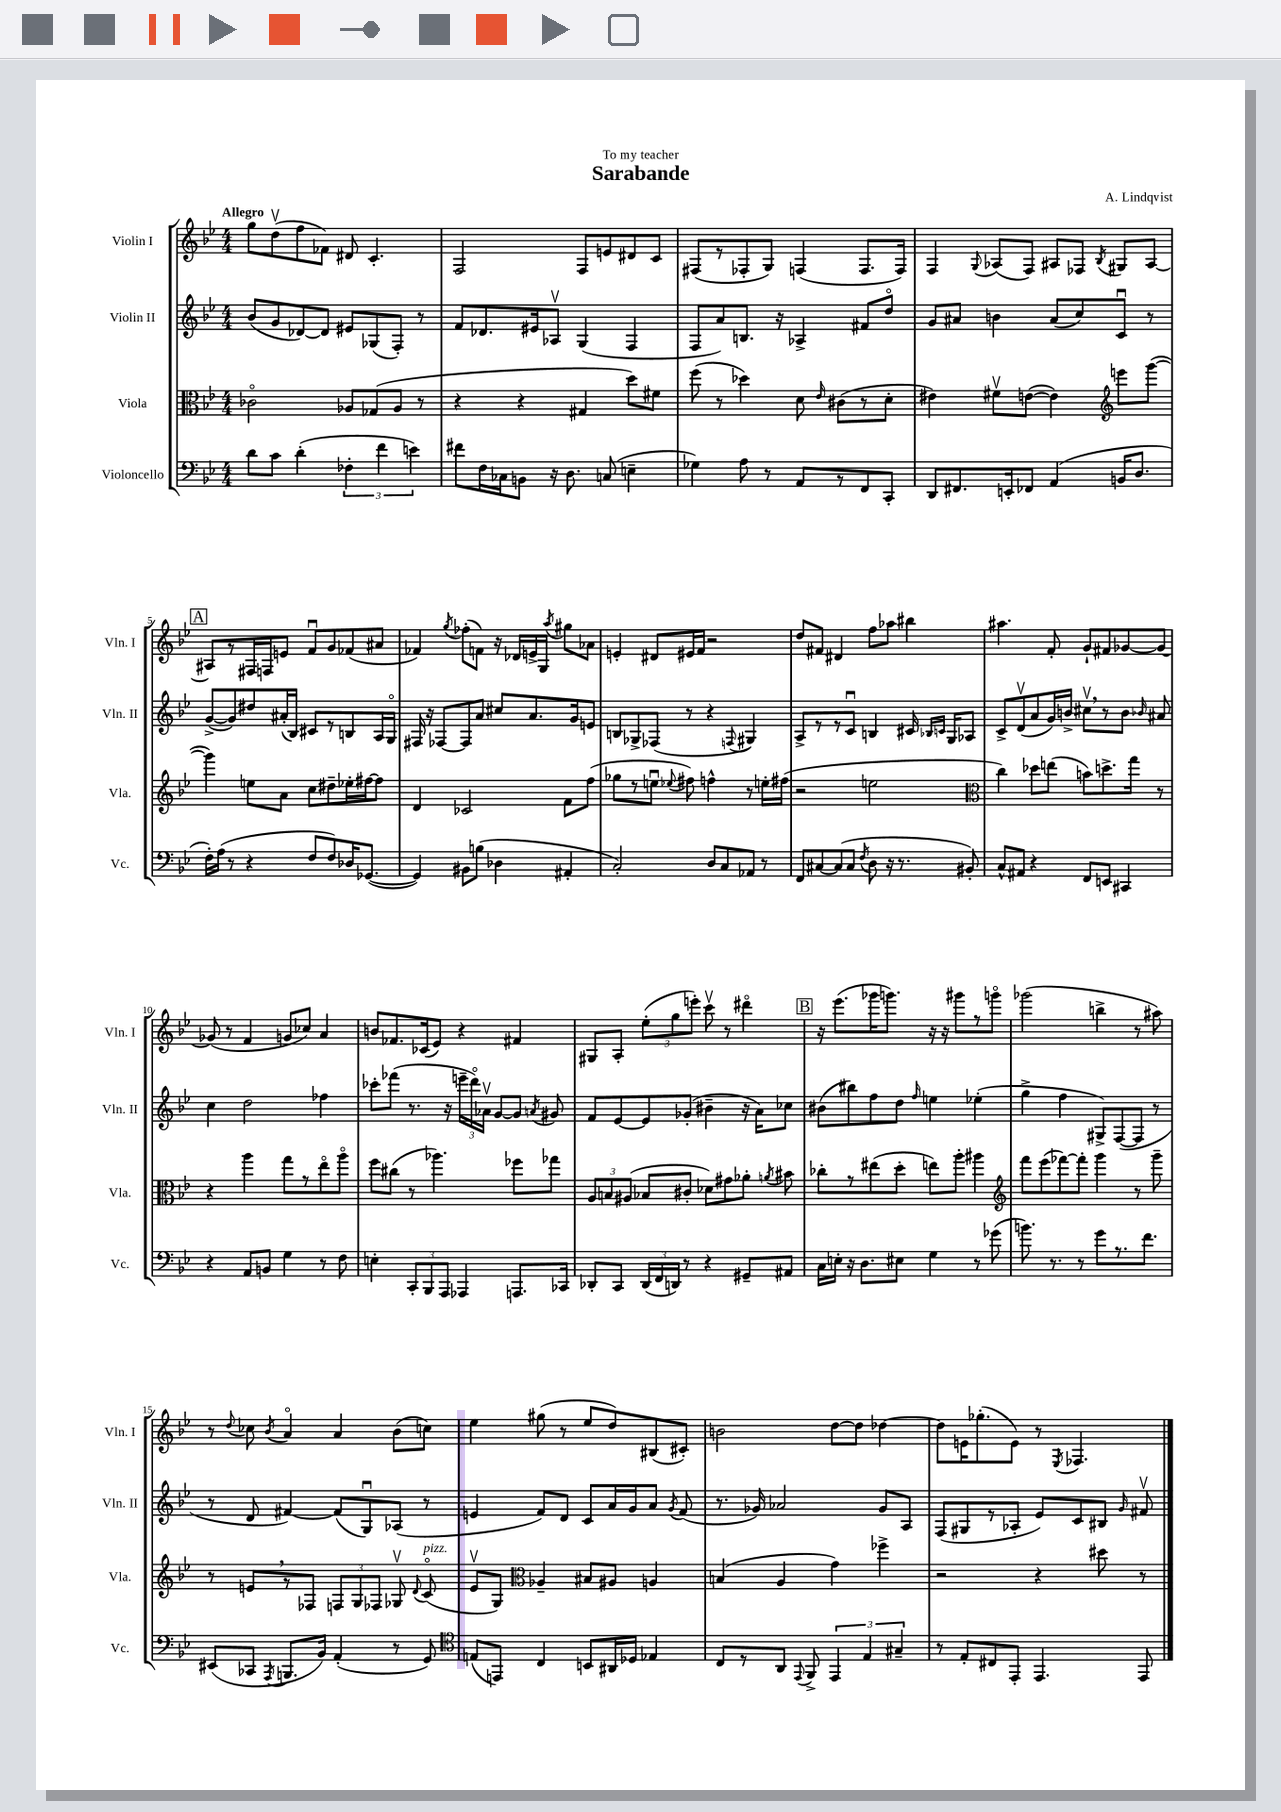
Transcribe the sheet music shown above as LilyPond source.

\header { title = "Sarabande" composer = "A. Lindqvist" dedication = "To my teacher" }
<<
\new StaffGroup <<
\new Staff = "s0" \with { instrumentName = "Violin I" shortInstrumentName = "Vln. I" } {
    \clef treble \key bes \major \numericTimeSignature \time 4/4 \tempo "Allegro"
    \autoBeamOff g''8[ d''8\upbow( f''8 fes'8]) dis'8 c'4.-. |
    f2 f8[ e'8 dis'8 c'8] |
    fis8[( r8 fes8-. g8]) f4( f8.[ f16]) |
    f4 \appoggiatura { g8 } aes8[( f8]) ais8[ fes8] \acciaccatura { bes8 } gis8[ ais8]~ |
    \mark \markup { \box "A" } ais8[ r8 fis16 f16 e'8] f'8[\downbow g'8 fes'8( ais'8] |
    fes'4) \acciaccatura { g''8 } fes''8[-.( f'8]) r16 des'16[ e'16-> g16] \acciaccatura { a''8 } gis''8[ aes'8] |
    e'4-. dis'8[ eis'16 f'16] r2 |
    d''8[ fis'8] dis'4 f''8[ aes''8] bis''4 |
    ais''4. f'8-. g'8[-! fis'8 ges'8~ ges'8]~ |
    ges'8( r8 f'4 g'8[ ces''8]) a'4 |
    b'8[ fes'8. ces'16( ees'8]) r4 fis'4 |
    gis8[ a8]-. \tuplet 3/2 { ees''8[-.( g''8 e'''8]-.) } c'''8\upbow r8 dis'''4\flageolet |
    \mark \markup { \box "B" } r16 ees'''8.[( ges'''16 g'''8.]) r16 r16 gis'''8[ r8 g'''8]\flageolet |
    ges'''2( b''4-> r8 ais''8) |
    r8 \appoggiatura { d''8 } ces''8 \acciaccatura { bes'8 } a'4\flageolet a'4 bes'8[( c''8]) |
    ees''4 gis''8( r8 ees''8[ d''8) bis8( cis'8]-.) |
    b'2 d''8[~ d''8] des''4~ |
    des''8[ e'16 ges''8.-.( e'8]) r8 \acciaccatura { ees8 } fes4. \bar "|." |
}
\new Staff = "s1" \with { instrumentName = "Violin II" shortInstrumentName = "Vln. II" } {
    \clef treble \key bes \major \numericTimeSignature \time 4/4
    \autoBeamOff bes'8[( g'8 des'8~) des'8] eis'8[ ges8( f8]-.) r8 |
    f'8[ des'8. eis'16 aes8]\upbow g4( f4 |
    f8[ a'8) b8.] r16 aes4-> fis'8[ d''8]\flageolet |
    g'8[ ais'8] b'4 ais'8[( c''8) c'8]\downbow r8 |
    \mark \markup { \box "A" } g'8[~->( g'8) dis''8 ais'16-.( bes16]) cis'8[ r8 b8 a16 g16]\flageolet |
    fis16 r16 fes8[~ fes8 a'8] cis''8[ a'8. g'16 e'8] |
    b8[ ges8-> fes8]( r8 r4 \appoggiatura { f8 } gis4) |
    a8[-> r8 r8 c'8]\downbow b4 cis'16 \grace { bes16[ c'16] } g16[ aes8] |
    c'8[-> d'8\upbow( a'8 g'16) b'16]-> cis''8[\upbow \breathe r8 b'8] \grace { bes'16 } ais'8 |
    c''4 d''2 fes''4 |
    ces'''8[-. fes'''8]( r8. r16 \tuplet 3/2 { e'''16[-- d'''16\flageolet) aes'16]\upbow } g'8[~ g'8] \acciaccatura { a'8 } gis'8 |
    f'8[ ees'8~ ees'8 ges'8]-.( bis'4-- r16 a'16[) ces''8] |
    \mark \markup { \box "B" } bis'8[( bis''8) f''8 d''8] \grace { f''16 } e''4 ees''4-.( |
    g''4-> f''4 gis8[->) f8~( f8] r8 |
    r8 d'8 fis'4~) fis'8[( g8\downbow) aes8]( r8 |
    e'4 f'8[) d'8] c'8[ a'16 g'16 a'8] \acciaccatura { g'8 } f'8( |
    r8. ges'16) aes'2 ges'8[ a8] |
    f8[( gis8 r8 aes8]-. ees'8[) c'8 bis8] \grace { g'16 } fis'8\upbow \bar "|." |
}
\new Staff = "s2" \with { instrumentName = "Viola" shortInstrumentName = "Vla." } {
    \clef alto \key bes \major \numericTimeSignature \time 4/4
    \autoBeamOff ces'2\flageolet aes8[ ges8( aes8] r8 |
    r4 r4 gis4 d''8[) fis'8] |
    f''8( r8 des''4) d'8 \grace { ees'16 } cis'8[( r8 d'8]-. |
    eis'4) fis'8[\upbow e'8]~( e'4) \clef treble e'''8[ g'''8]~( |
    \mark \markup { \box "A" } g'''4) e''8[ a'8] c''8[ dis''8-- ees''16-. fis''16~ fis''8] |
    d'4 ces'2 f'8[ f''8]( |
    ges''8[ r8 e''8]\downbow \appoggiatura { ees''8 } fis''8) f''4-^ r8 e''16[-. fis''16]( |
    r2 e''2 |
    \clef alto c''4) des''8[ e''8]( b'8[) d''8.-> g''16] r8 |
    r4 a''4 g''8[ r8 ees''8\flageolet a''8]\flageolet |
    f''8[ cis''8]( r8 aes''4.) fes''8[ ges''8] |
    \tuplet 3/2 { a8[ b8 ais8]( } bes8[ cis'8]-. des'8[) gis'8 aes'8]-. \acciaccatura { a'8 } bis'8 |
    \mark \markup { \box "B" } ces''8[-. r8 eis''8( d''8]-. e''8[) a''8]-. ais''4 |
    \clef treble f'''8[ ees'''8( fes'''8~) fes'''8]-. g'''4 r8 g'''8-- |
    r8 e'8[ \breathe r8 fes8] \tuplet 3/2 { f8[ g8 fes8] } ges8\upbow \appoggiatura { d'8 } c'8\flageolet^\markup { \italic "pizz." }( |
    ees'8[\upbow g8]) \clef alto aes4-- bis8[ ais8] a4 |
    b4( a4 g'4) fes''4-> |
    r2 r4 dis''8 r8 \bar "|." |
}
\new Staff = "s3" \with { instrumentName = "Violoncello" shortInstrumentName = "Vc." } {
    \clef bass \key bes \major \numericTimeSignature \time 4/4
    \autoBeamOff d'8[ c'8] d'4-.( \tuplet 3/2 { fes4-. f'4 e'4) } |
    fis'8[ f16 ces16 b,8] r16 d8. c8( e4-- |
    ges4) a8 r8 a,8[ r8 f,8 c,8]-. |
    d,8[ fis,8. e,16-. fes,8] a,4( b,16[ d8.] |
    \mark \markup { \box "A" } f16[-.) a16]( r8 r4 f8[ f8) des16 ges,8.]~( |
    ges,4) bis,8[ b8]( des4 ais,4-. |
    c2-.) d8[ c8 aes,8] r8 |
    f,8[ cis8~ cis8( cis8] \acciaccatura { f8 } d8 r16 r8. bis,8-.) |
    c8[-^ ais,8] r4 f,8[ e,8] cis,4 |
    r4 a,8[ b,8] g4 r8 f8 |
    e4-. \tuplet 3/2 { c,8[-. bes,,8 a,,8] } aes,,4 a,,8.[ ces,16] |
    des,8[-. c,8] \tuplet 3/2 { des,16[( f,16 d,16]) } r8 r4 gis,8[-- ais,8] |
    \mark \markup { \box "B" } c16[ e16]-. r16 d8.[ eis8] g4 r8 ges'8( |
    b'8.) r8. r8 g'8[ r8. f'8.] |
    eis,8[( ces,8] \acciaccatura { a,,8 } b,,8.[ bes,16]) a,4-.( r8 g,8) |
    \clef tenor e8[( e,8]) c4 b,8[ ais,16 des16] ees4 |
    c8[ r8 a,8] \appoggiatura { ees,8 } f,8-> \tuplet 3/2 { ees,4 ees4 gis4-- } |
    r8 ees8[-. cis8 ees,8]-. ees,4. ees,8 \bar "|." |
}
>>
>>
